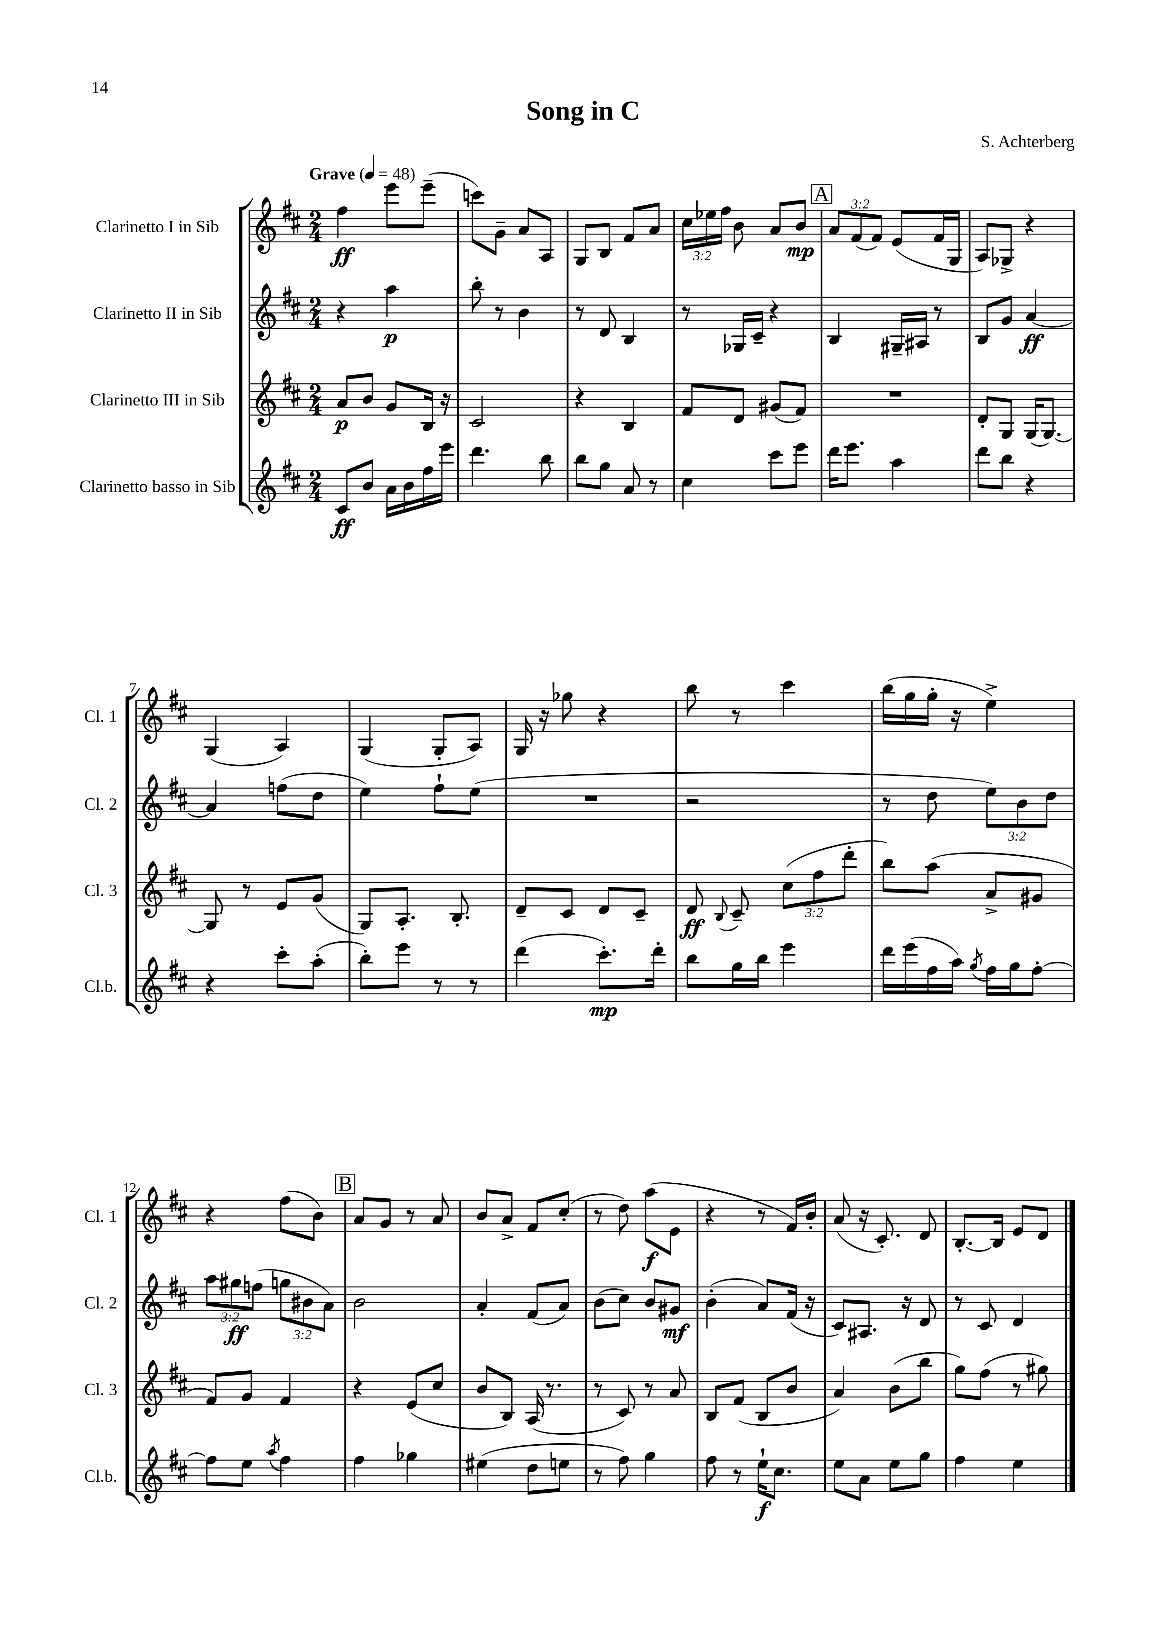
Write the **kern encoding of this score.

**kern	**kern	**kern	**kern
*staff4	*staff3	*staff2	*staff1
*clefG2	*clefG2	*clefG2	*clefG2
*k[f#c#]	*k[f#c#]	*k[f#c#]	*k[f#c#]
*M2/4	*M2/4	*M2/4	*M2/4
*MM48	*MM48	*MM48	*MM48
8c#/L	8a/L	4r	4ff#\
8b/J	8b/J	.	.
16a\LL	8g/L	4aa\	8eee\L
16b\	.	.	.
16ff#\	16B/Jk	.	(8eee~\J
16eee\JJ	16r	.	.
=	=	=	=
4.ddd\	2c#/	8bb'\	8ccc\L)
.	.	8r	8g~\J
.	.	4b\	8a/L
8bb\	.	.	8A/J
=	=	=	=
8bb\L	4r	8r	8G/L
8gg\J	.	8d/	8B/J
8a/	4B/	4B/	8f#/L
8r	.	.	8a/J
=	=	=	=
4cc#\	8f#/L	8r	24cc#\LL
.	.	.	24ee-\
.	.	.	24ff#\JJ
.	8d/J	16G-/LL	8b\
.	.	16c#~/JJ	.
8ccc#\L	(8g#/L	4r	8a/L
8eee\J	8f#/J)	.	8b/J
=	=	=	=
16ddd\LK	2r	4B/	12a/L
8.eee\J	.	.	.
.	.	.	(12f#/
.	.	.	12f#/J)
4aa\	.	16G#~/LL	(8e/L
.	.	16A#/JJ	.
.	.	8r	16f#/L
.	.	.	16G/JJ
=	=	=	=
8ddd\L	8d'/L	8B/L	8A/L)
8bb\J	8G/J	8g/J	8G-^/J
4r	(16G/LK	[4a/	4r
.	[8.G/J)	.	.
=	=	=	=
4r	8G/]	4a/]	(4G/
.	8r	.	.
8ccc#'\L	8e/L	(8ff\L	4A/)
(8aa'\J	(8g/J	8dd\J	.
=	=	=	=
8bb'\L)	8G/L)	4ee\)	(4G/
8eee\J	8.A'/J	.	.
8r	.	8ff#`\L	8G'/L
.	8.B'/	.	.
8r	.	(8ee\J	8A/J)
=	=	=	=
(4ddd\	8d~/L	2r	16G/
.	.	.	16r
.	8c#/J	.	8gg-\
8.ccc#'\L)	8d/L	.	4r
.	8c#~/J	.	.
16ddd'\Jk	.	.	.
=	=	=	=
8bb\L	8d/	2r	8bb\
.	8qqB/	.	.
16gg\L	8c#~/	.	8r
16bb\JJ	.	.	.
4eee\	(12cc#\L	.	4ccc#\
.	12ff#\	.	.
.	12ddd'\J	.	.
=	=	=	=
16ddd\LL	8bb\L)	8r	(16bb\LL
(16eee\	.	.	16gg\
16ff#\	(8aa\J	8dd\	16gg'\JJ
16aa\JJ)	.	.	16r
8qgg/	.	.	.
16ff#\LL	8a^/L	12ee\L)	4ee^\)
16gg\J	.	.	.
.	.	12b\	.
[8ff#'\J	8g#/J	.	.
.	.	12dd\J	.
=	=	=	=
8ff#\]L	8f#/L)	12aa\L	4r
.	.	12gg#\	.
8ee\J	8g/J	.	.
.	.	(12ff\J	.
8qaa/	.	.	.
4ff#\	4f#/	12gg\L	(8ff#\L
.	.	12b#\	.
.	.	.	8b\J)
.	.	12a\J)	.
=	=	=	=
4ff#\	4r	2b\	8a/L
.	.	.	8g/J
4gg-\	(8e/L	.	8r
.	8cc#/J	.	8a/
=	=	=	=
(4ee#\	8b/L	4a'/	8b/L
.	8B/J)	.	8a^/J
8dd\L	(16A/	(8f#/L	8f#/L
.	8.r	.	.
8ee\J	.	8a/J)	(8cc#'/J
=	=	=	=
8r	8r	(8b\L	8r
8ff#\)	8c#/)	8cc#\J)	8dd\)
4gg\	8r	8b/L	(8aa\L
.	8a/	8g#/J	8e\J
=	=	=	=
8ff#\	8B/L	(4b'\	4r
8r	(8f#/J	.	.
16ee`\LK	8B/L	8a/L)	8r
8.cc#\J	.	.	.
.	8b/J	(16f#/Jk	16f#/LL)
.	.	16r	16b'/JJ
=	=	=	=
8ee\L	4a/)	8c#/L)	(8a/
8a\J	.	8.A#/J	16r
.	.	.	8.c#'/)
8ee\L	(8b\L	.	.
.	.	16r	.
8gg\J	8bb\J	8d/	8d/
=	=	=	=
4ff#\	8gg\L)	8r	[8.B'/L
.	(8ff#\J	8c#/	.
.	.	.	16B/]Jk
4ee\	8r	4d/	8e/L
.	8gg#\)	.	8d/J
==	==	==	==
*-	*-	*-	*-
